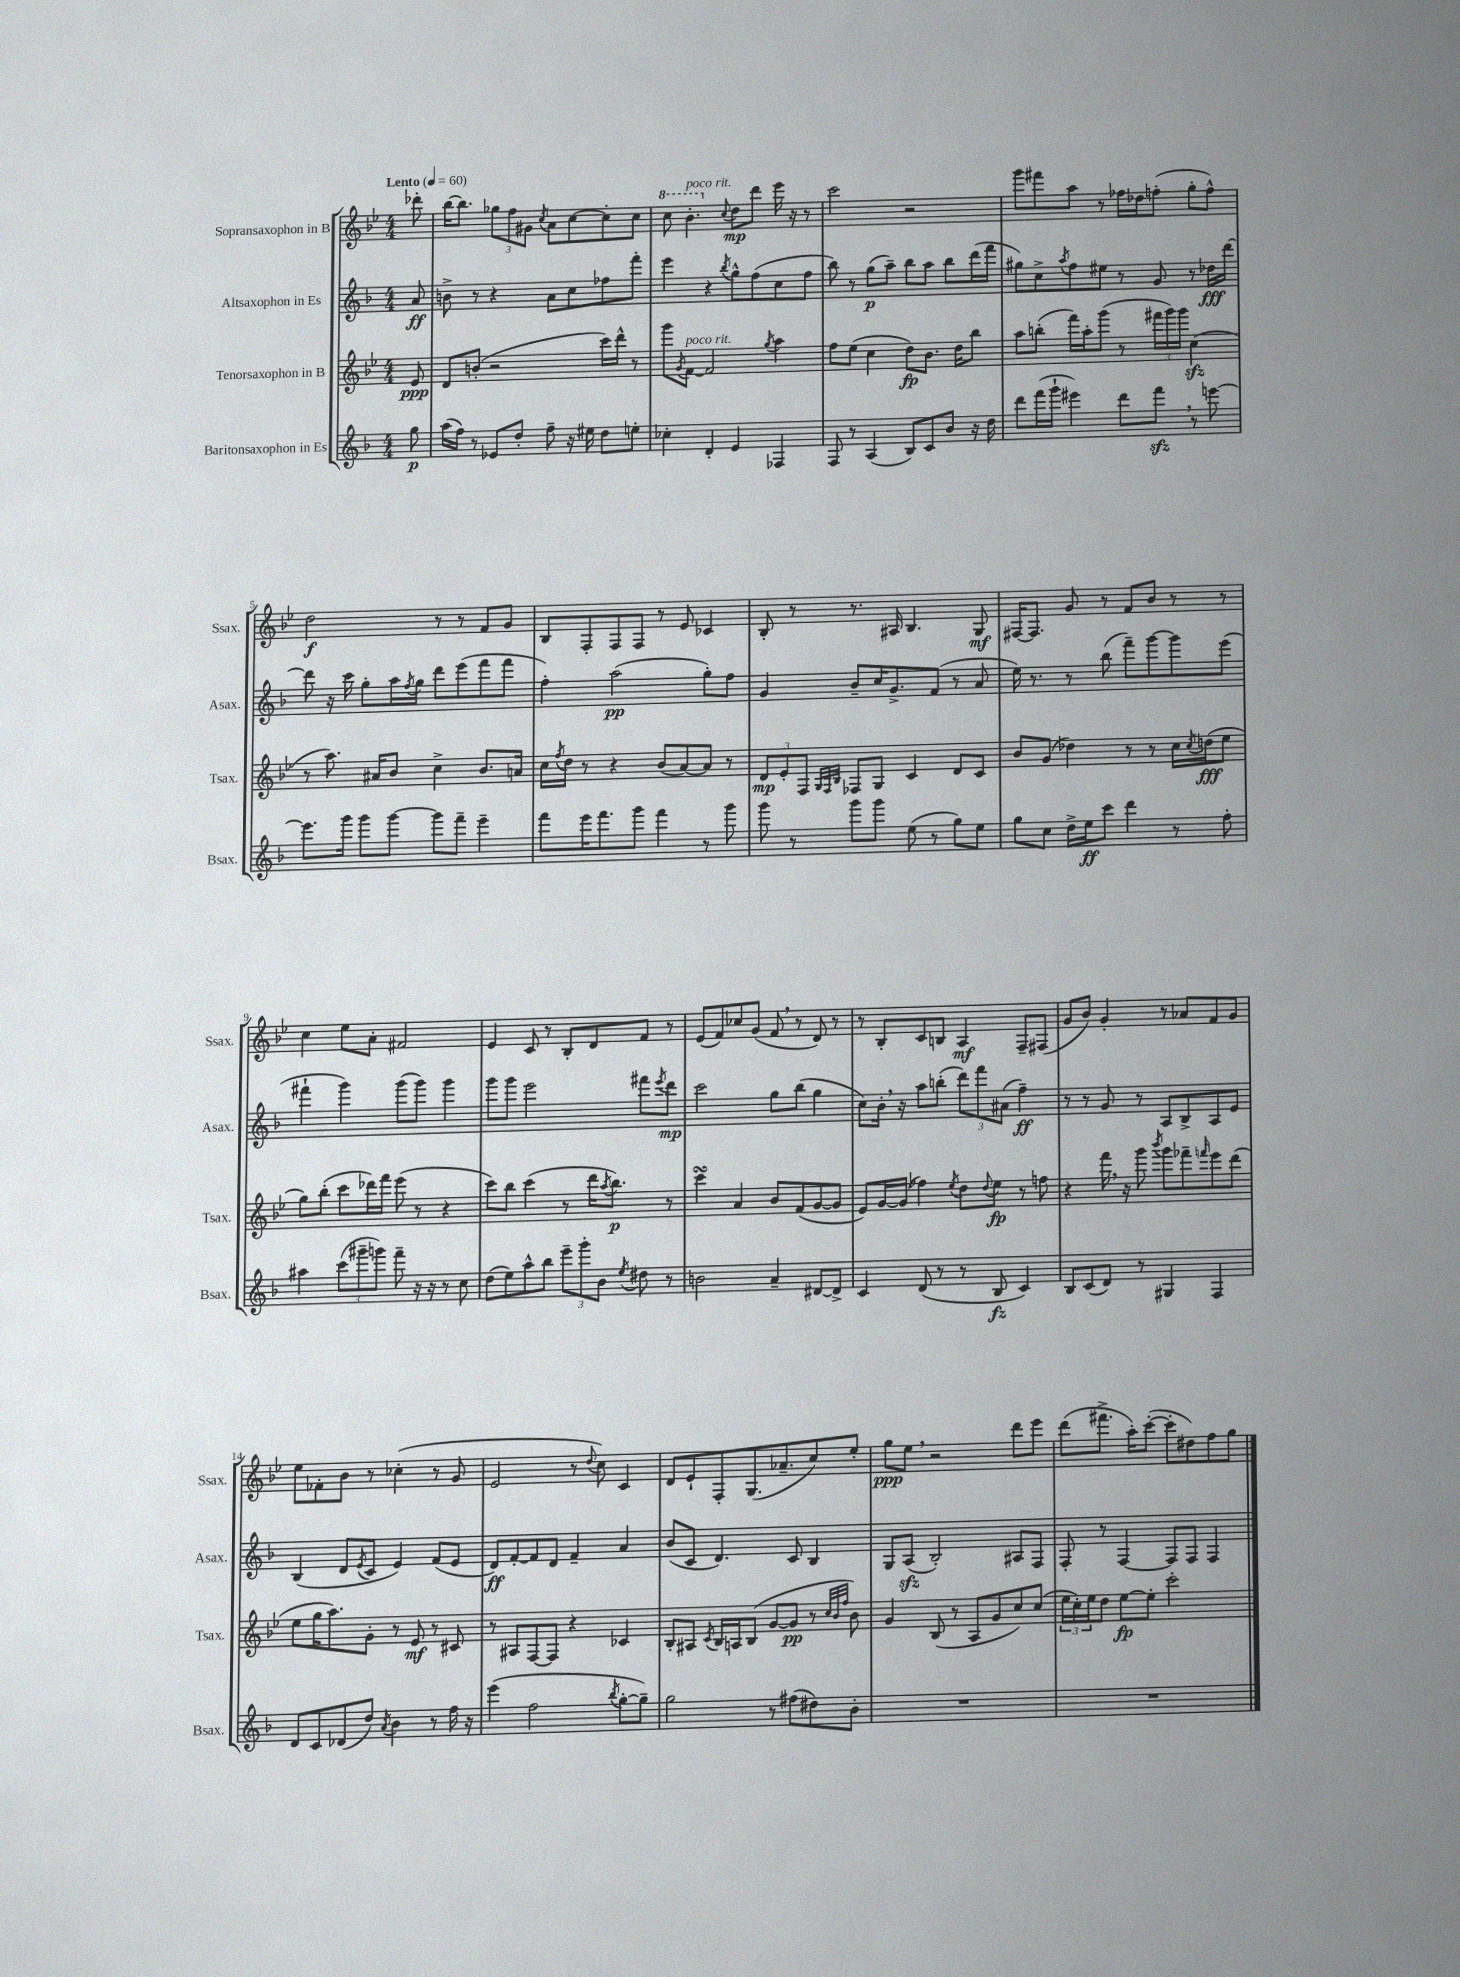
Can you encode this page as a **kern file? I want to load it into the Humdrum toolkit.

**kern	**kern	**kern	**kern
*staff4	*staff3	*staff2	*staff1
*clefG2	*clefG2	*clefG2	*clefG2
*k[b-]	*k[b-e-]	*k[b-]	*k[b-e-]
*M4/4	*M4/4	*M4/4	*M4/4
*MM60	*MM60	*MM60	*MM60
8gg\	8e-/	8a/	8ddd-'\
=	=	=	=
(16aa\LL	8d/L	8b^\	[16bb-\LK
16ff\JJ)	.	.	8.bb-\]J
8r	(8b'/J	8r	.
8e-/L	2r	4r	12gg-\L
.	.	.	12ff\
8dd'/J	.	.	.
.	.	.	12g#\J
.	.	.	8qcc/
8ff~\	.	8a\L	8a\L
16r	.	8cc\	[8cc\
16ee#\	.	.	.
8dd\L	16ccc\LL)	8ff-\	8cc'\]
.	16ddd^^\JJ	.	.
8ee'\J	8r	8fff'\J	8cc\J
=	=	=	=
4cc-'\	8ggg\L	4eee\	8ccc\
.	8qg/	.	.
.	[8f\J	.	4.bb-'\
4d'/	2f/]	4r	.
.	.	8qbb-/	8qqcc/
4e/	.	8gg^^\L	8dd\L
.	.	(8ff\	8ddd\J
.	8qgg/	.	.
4F-/	4aa\	8cc\	16eee-\
.	.	.	16r
.	.	8ff\J	8r
=	=	=	=
8F/	8ff\L	8bb-\)	2ccc\
8r	(8ee-\J	8r	.
(4A/	4cc\	(8gg\L	.
.	.	8aa~\J)	.
8B-/L)	8dd\L)	8bb-\L	2r
8c/	8.b-\J	8aa\J	.
8b-/J	.	8bb-\L	.
.	16dd\LK	.	.
16r	8bb-\J	(16ddd\L	.
16dd\	.	16fff\JJ	.
=	=	=	=
8ddd\L	8aa\L	8gg#\L)	8ggg\L
(16fff\L	(8bb'\J	8cc^\	8fff#\
16ggg`\JJ	.	.	.
.	.	8qaa/	.
4eee#\)	16fff\LL)	8ff\	8aa\J
.	16aa'\J	.	.
.	(8ggg\J	8ee#\J	8r
8ddd\L	8r	8r	16ff-\LL
.	.	.	16dd-\J
8fff\J	24fff#\LL	8g/	(8ff'\J
.	24ggg\)	.	.
.	24ggg\JJ	.	.
8r	(4cc\	8r	8gg'\L
[8eee\	.	16dd-\LL	8ff^^\J)
.	.	[16ddd\JJ	.
=	=	=	=
8.eee\]L	8r	8ddd\]	2dd\
.	8.aa\)	16r	.
16ggg\Jk	.	16ccc\	.
8ggg\L	.	8gg'\L	.
.	16a#/LK	.	.
[8ggg\J	8b-/J	16aa\L	.
.	.	8qff/	.
.	.	16gg\JJ	.
8ggg\]L	4cc^\	8ddd\L	8r
8fff~\J	.	(8eee\	8r
4eee~\	8.b-/L	8fff\	8f/L
.	.	8fff\J	8g/J
.	16a/Jk	.	.
=	=	=	=
8fff\L	16cc\LL	4ff'\)	8B-/L
.	8qff/	.	.
.	16dd\JJ	.	.
16eee\K	8r	.	8F'/
8.fff\	.	.	.
.	4r	(2aa\	8F/
8ggg\J	.	.	8F/J
4fff\	(8b-/L	.	8r
.	[8a/)	.	8e-/
8r	8a/]J	8gg'\L)	4c-/
8ggg\	8r	8ff\J	.
=	=	=	=
8ggg\	12d/L	4g/	8B-'/
.	12e-'/	.	.
8r	.	.	8r
.	12F/J	.	.
.	32qqG/LLL	.	.
.	32qqF/	.	.
.	32qqB-/JJJ	.	.
8ggg\L	8F-/L	8b-~/L	8.r
8ggg\J	8G/J	16cc/K	.
.	.	8.g^/	16A#/
(8ee\	4c/	.	4.B-/
8r	.	(8f/J	.
8gg\L)	8d/L	8r	.
8ee\J	8c/J	8a/	8G/
=	=	=	=
8gg\L	8b-/L	16ee\)	[16F#/LK
.	.	8.r	8.F#/]J
8cc\J	(8g/J	.	.
16dd^\LL	4dd-\)	8r	8g/
16ee\J	.	.	.
8ccc\J	.	(8bb-\	8r
4ddd\	8r	8fff~\L)	8f/L
.	8r	[8ggg\	8b-/J
8r	16cc\LL	8ggg\]	8r
.	8qcc/	.	.
.	(16dd\J	.	.
8ff'\	8ee-\J	(8eee\J	8r
=	=	=	=
4aa#\	8gg\L)	4fff#`\	4cc\
.	(8bb-'\J	.	.
(12ccc\L	8ccc\L	4ggg\)	8ee-\L
12ggg#~\	.	.	.
.	16ddd-\L)	.	8a'\J
12ggg\J)	.	.	.
.	16fff\JJ	.	.
8fff~\	(8eee-\	(8ggg\L	2f#/
16r	8r	8ggg\J)	.
16r	.	.	.
8r	4r	4ggg\	.
8cc\	.	.	.
=	=	=	=
(8dd\L	8ccc\L)	8ggg\L	4e-/
8ee\)	8bb-\J	8ggg\J	.
8aa^^\	(4ccc\	2eee\	8c/
8bb-\J	.	.	8r
12eee~\L	8r	.	8B-'/L
12ggg'\	.	.	.
.	16ddd\LK	.	8d/
12b-\J	.	.	.
.	8qaa/	.	.
.	8.bb-\J)	.	.
8qee/	.	.	.
8dd#\	.	8fff#\L	8f/J
.	.	8qeee/	.
8r	8r	8ddd\J	8r
=	=	=	=
2b\	4ccc\	2ccc\	(8e-/L
.	.	.	8f/)
.	4a/	.	8cc-/
.	.	.	(8g/J
4a~/	8b-/L	8gg\L	8f/
.	(8f/	(8bb-\J	8r
[8d#/L	[8g/	4gg\	8d/)
8d#^/]J	8g/]J	.	8r
=	=	=	=
4c/	8e-/L)	8cc\L)	8r
.	[16g/L	16b-'\Jk	8B-'/L
.	(16g/]JJ	16r	.
(8d/	4ff-\)	8aa\L	8c/
8r	.	(8bb'\J	8B/J
.	8qee-/	.	.
8r	8dd\L	12ddd\L)	4A/
.	.	12fff\	.
.	8qqdd/	.	.
8B-/	8ee-\J	.	.
.	.	(12a#\J	.
4c/)	8r	4ff~\)	8F~/L
.	8ff\	.	(8F#/J
=	=	=	=
8B-/L	4r	8r	8g/L
(8c/	.	8r	8b-/J)
8d/J)	16fff\	8g/	4g'/
.	16r	.	.
8r	8ggg\	8r	.
.	8qbbb-/	.	.
4G#/	8ggg\L	8A/L	8r
.	8fff-~\	8B-^/	8a-/L
.	16qqfff/	.	.
4F/	8eee-\	8A/	8f/
.	(8ddd\J	8e/J	8g/J
=	=	=	=
8d/L	8ee-\L	(4B-/	8ee-\L
8c/	16gg\K	.	8f-'\
.	8.aa\)	.	.
(8d-/	.	8d/L	8b-\J
.	.	8qe/	.
8dd/J)	8g'\J	8c/J	8r
8qa/	.	.	.
4b-\	8r	4e/)	(4cc-'\
.	8e-/	.	.
8r	8r	(8f/L	8r
16ff\	8c#/	8e/J	8g/
16r	.	.	.
=	=	=	=
(4eee\	8r	8d/L)	2e-/
.	8A#/L	[8f'/	.
2ff\	[8F/	8f/]	.
.	8F/]J	8d/J	.
.	4r	4f~/	8r
.	.	.	8qqdd/
.	.	.	8cc\)
8qbb-/	.	.	.
[8gg'\L	4c-/	4a/	4c/
8gg~\]J)	.	.	.
=	=	=	=
2gg\	8B-'/L	(8b-/L	8d/L
.	8A#/J	8c/J	8e-`/
.	8qc/	.	.
.	16B-/LL	4.d/)	8F'/
.	16A/J	.	.
.	(8B-/J	.	(8.G/
8r	[8g/L	.	.
.	.	.	8.a-~/
(8ff#\L	8g/]J	8c/	.
8dd#\)	8r	4B-/	8cc/)
.	32qqcc/LLL	.	.
.	32qqb-/	.	.
.	32qqff/JJJ	.	.
8b-'\J	8b-\)	.	8ee-'/J
=	=	=	=
1r	4g/	8G/L	8gg\L
.	.	(8A/J	8ee-\J
.	(8B-/	2B-'/)	2r
.	8r	.	.
.	8A/L	.	.
.	8g/	.	.
.	8cc/)	8A#/L	8ddd\L
.	(8cc/J	8F/J	8eee-\J
=	=	=	=
1r	24ee-\LL	8F'/	(8ddd\L
.	24cc'\)	.	.
.	24ee-\J	.	.
.	8dd\J	8r	8.fff#^\J
.	[8ee-\L	[4F/	.
.	.	.	16aa'\LK)
.	8ee-'\]J	.	([8ccc'\J
.	2ccc'\	8F/]L	8ccc'\]L
.	.	8F/J	8dd#\)
.	.	4F/	8ff\
.	.	.	8gg\J
==	==	==	==
*-	*-	*-	*-
